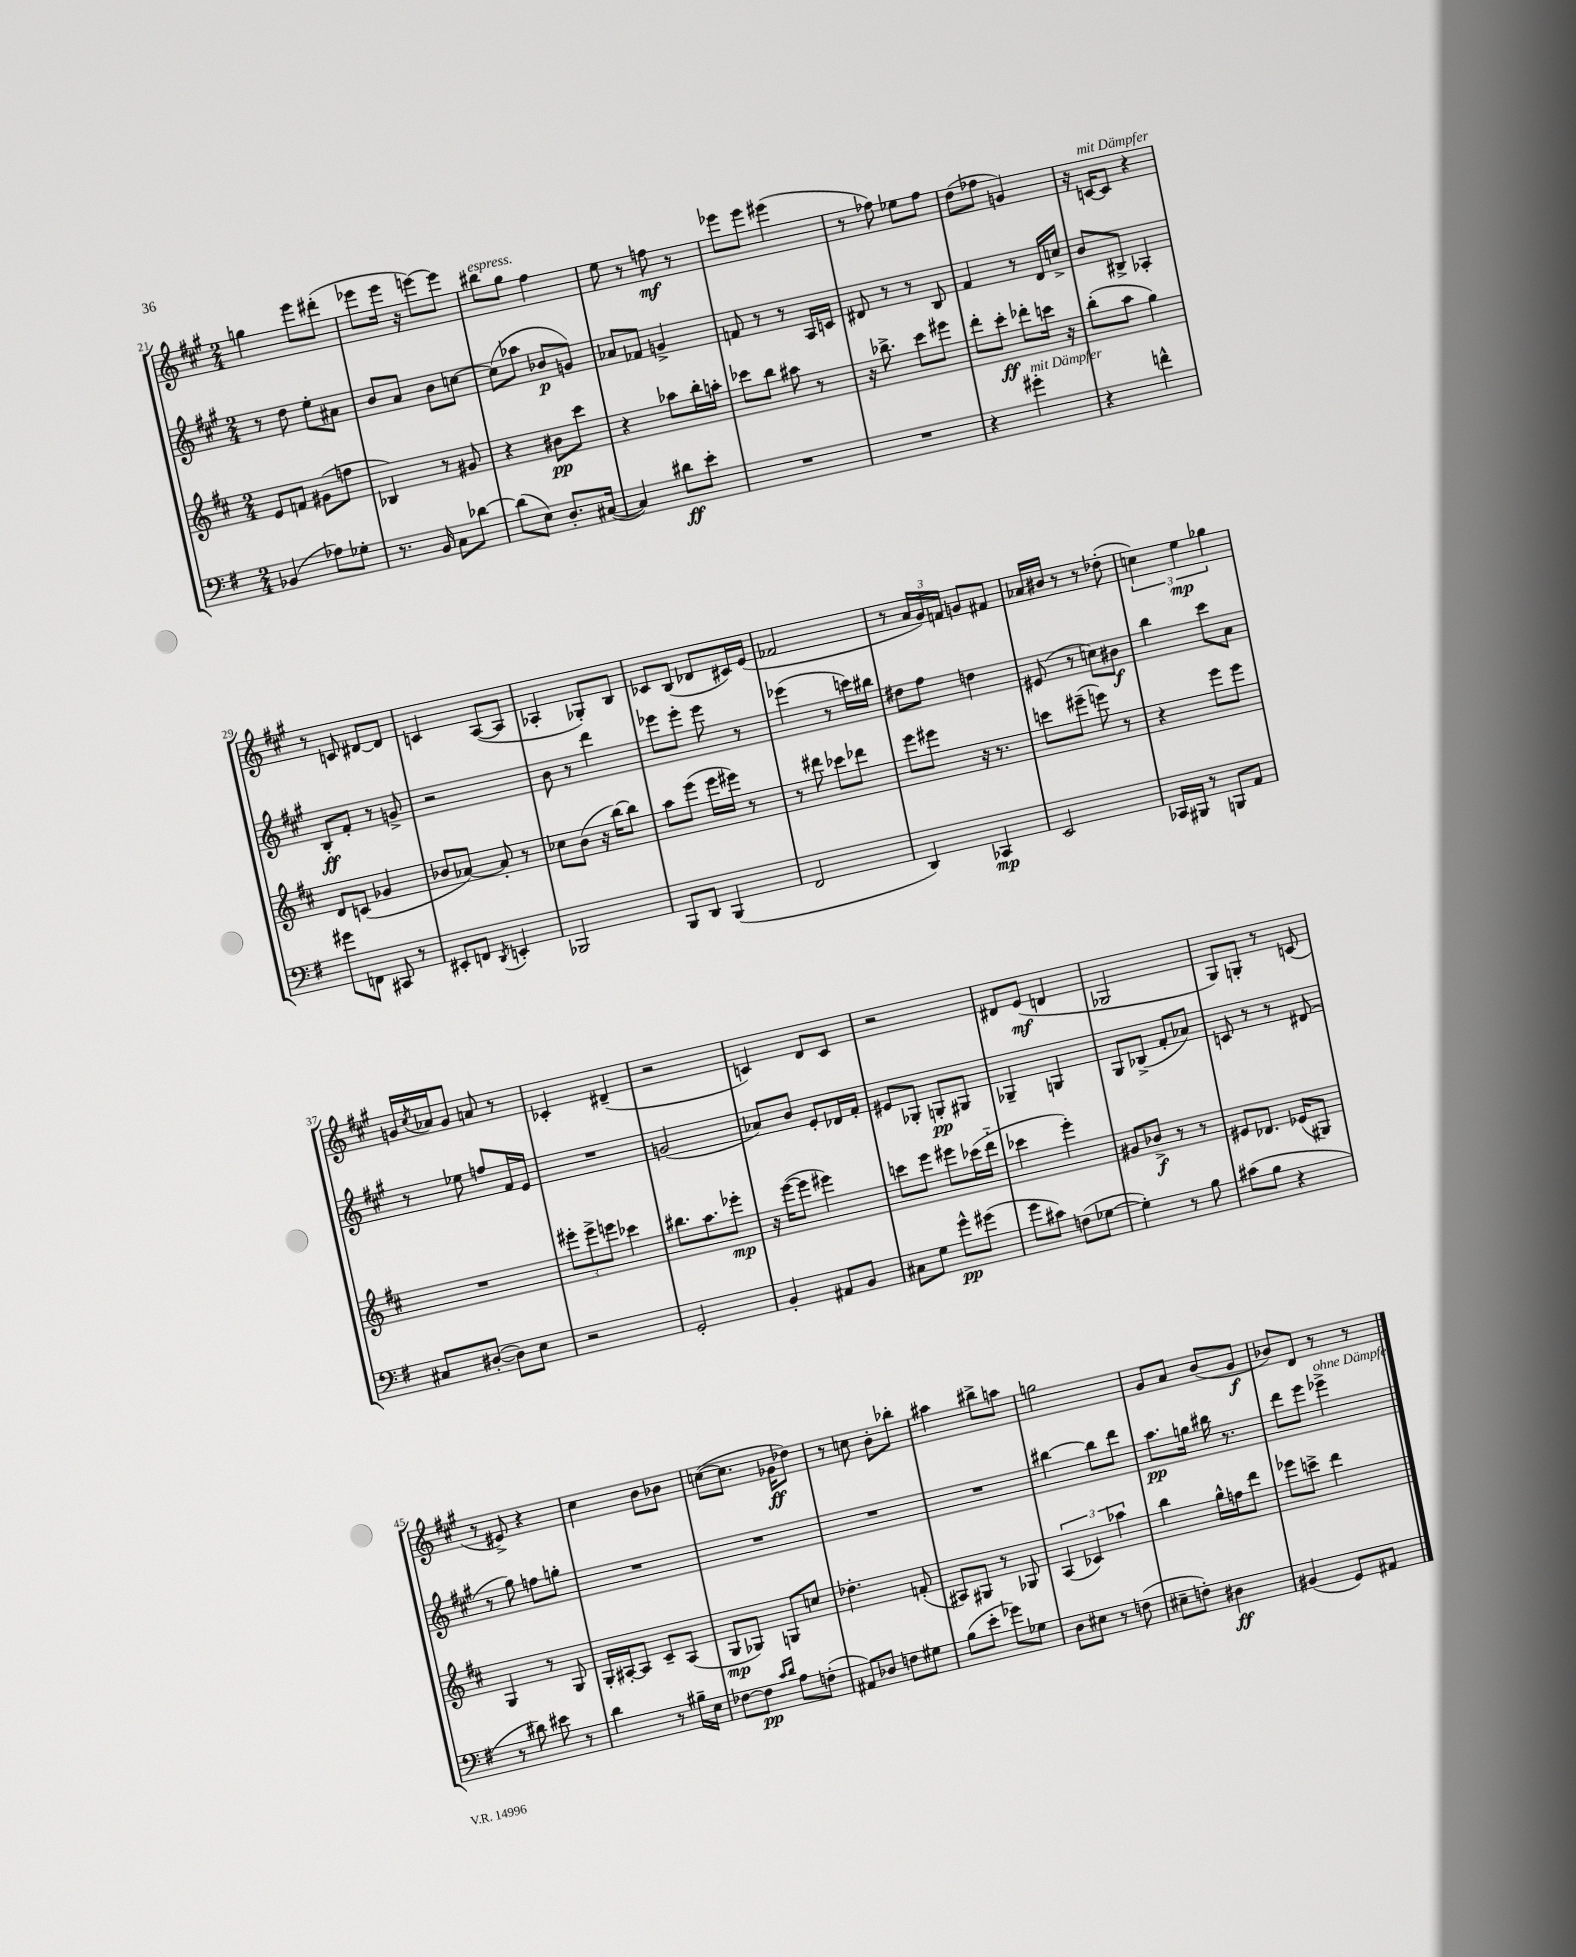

**kern	**kern	**kern	**kern
*staff4	*staff3	*staff2	*staff1
*clefF4	*clefG2	*clefG2	*clefG2
*k[f#]	*k[f#c#]	*k[f#c#g#]	*k[f#c#g#]
*M2/4	*M2/4	*M2/4	*M2/4
(4BB-	8e	8r	4gg
.	8f	8dd	.
8A-)	(8g#	8ee'	8eee
8G-'	8ff	8a#	(8ddd#'
=	=	=	=
8.r	4B-)	8b	8eee-
.	.	8a	16eee-
16BB	.	.	16r
8C	8r	8b	[8eee)
[8d-	8g#	[8cc	8eee]
=	=	=	=
(8d-]	4r	(8cc]	8bb#
8E)	.	8aa-	8gg#
8.D'	8b#	8b-	4ff#
.	8ccc#	8g)	.
([16C#	.	.	.
=	=	=	=
4C#])	4r	8a-	8ee
.	.	8f-	8r
8d#	8aa-	4g^	8ff
8e'	16bb'	.	8r
.	16aa'	.	.
=	=	=	=
2r	8ccc-	8f	8eee-
.	8bb	8r	8eee-
.	8aa#	8r	(4eee#
.	8r	16A	.
.	.	16c	.
=	=	=	=
2r	16r	8d#	8r
.	8.bb-^	.	.
.	.	8r	8ff-)
.	8ccc#	8r	8ee-
.	8eee#	8B	8ff-
=	=	=	=
4r	8ddd'	4f#	(8dd
.	8ccc#'	.	8ff-
4g#'	8ddd-'	8r	4g)
.	16ccc	16d	.
.	16r	16cc^	.
=	=	=	=
4r	(8bb'	8b	16r
.	.	.	[16c
.	8aa	8B#^	8c]
4f^^	4gg)	4A-'	4r
=	=	=	=
8g#	8d	8B'	8r
8FF	(8c	8f#'	8c
8CC#	4g-	8r	[8d#
8r	.	8g^	8d#]
=	=	=	=
8EE#'	8b-	2r	4c
8FF	[8a-)	.	.
8qDD	.	.	.
4EE'	8a-']	.	([8A
.	8r	.	8A]
=	=	=	=
2BBB-	8cc-	8b	4A-'
.	(8b	8r	.
.	16r	4ddd	8G-')
.	[16bb)	.	.
.	8bb]	.	8B
=	=	=	=
8BBB	8aa	8eee-	8c-
8DD	(8eee	8eee-'	(8B
(4BBB	16eee	8eee-	8d-
.	16eee#)	.	.
.	8r	8r	16c#)
.	.	.	(16e
=	=	=	=
2FF#	8r	(4eee-	2f-
.	8ddd#	.	.
.	8ccc-	8r	.
.	8ddd-	16ccc)	.
.	.	16bb#	.
=	=	=	=
4DD)	8eee	8dd#	8r
.	8eee#	8ff#	24a
.	.	.	24g#)
.	.	.	24f
4CC-	16r	4dd	8g
.	8.r	.	.
.	.	.	8f#
=	=	=	=
2EE	8ccc	(8e#	16a-
.	.	.	16b#
.	(8eee#~	8r	8r
.	8eee)	8cc)	8r
.	8r	8b#	(8dd-'
=	=	=	=
16CC-	4r	4bb	6cc)
16BBB#	.	.	.
8r	.	.	.
.	.	.	6ee
8BBB	8eee	8ccc#	.
.	.	.	6gg-
8AA	8eee	8a	.
=	=	=	=
8C#	2r	8r	16g
.	.	.	8qcc#
.	.	.	16a-
([8D#'	.	8ee-	8g
8D#])	.	8ff	8a
8E	.	16f#	8r
.	.	16e	.
=	=	=	=
2r	12eee#'	2r	4c-'
.	12eee#^	.	.
.	12eee	.	.
.	4ccc-	.	(4d#~
=	=	=	=
2GG'	8.bb#	(2g	2r
.	8.aa	.	.
.	8eee-'	.	.
=	=	=	=
4BB'	16r	8a-)	4c)
.	([16eee	.	.
.	8eee]	8b	.
8AA#	4eee#)	8e'	8d
8BB	.	16d-	8c
.	.	16f#'	.
=	=	=	=
8C#	8ccc	8e#	2r
8G	8eee	8G-'	.
8g^^	8eee#	8G'	.
(8g#	(16ccc-	8G#	.
.	16ddd'~	.	.
=	=	=	=
8g	4ccc-	4G-~	8d#
8c#)	.	.	(8e
(8F	4eee')	4G	4d
[8G-	.	.	.
=	=	=	=
4G-'])	8g#	8G#	2G-
.	8b-^	(8B-^	.
8r	8r	8f#'	.
8B	8r	8a-)	.
=	=	=	=
(8c#	8e#	8c	8G#)
8B	8.d-	8r	8G'
4r	.	8r	8r
.	(16e-	.	.
.	8G#)	(8d#	(8c
=	=	=	=
8r	4G	8r	8r
8d#)	.	8gg#)	8e#^)
8e#	8r	8ff	4r
8r	8G	8gg'	.
=	=	=	=
4d	16G'	2r	4cc#
.	[16A#'	.	.
.	8A#]	.	.
8r	8c#~	.	8b
16B#~	(8A#	.	8b-
16E	.	.	.
=	=	=	=
[8F-	8G	2r	([8cc
8F-]	8G-)	.	8.cc]
16qqc	.	.	.
16qqd	.	.	.
8A	8G	.	.
.	.	.	16g-
(8F'	8cc	.	8dd-)
=	=	=	=
8AA#)	4.dd-'	2r	8r
8D-	.	.	8cc
8F	.	.	8b'
8G#	(8f'	.	8bb-'
=	=	=	=
(8B	8A#)	2r	4aa#
8e'	8G#	.	.
8g-)	8r	.	8bb#^
8G-	8G-	.	8aa
=	=	=	=
8D	(6A	[4bb#	2gg
8E#	.	.	.
.	6c-)	.	.
8r	.	8bb#]	.
.	6aa-	.	.
(8F	.	8ddd	.
=	=	=	=
8E#~	4bb	8.aa	8g#
8F')	.	.	8a
.	.	16gg	.
4D#	16gg^^	16bb#	(8b
.	16ff	8.r	.
.	8ddd	.	8g#
=	=	=	=
(4BB#	8eee-	8ddd	8b-)
.	8ccc^	8eee	8d
8GG)	4ddd	4eee-^	8r
8AA#	.	.	8r
==	==	==	==
*-	*-	*-	*-
